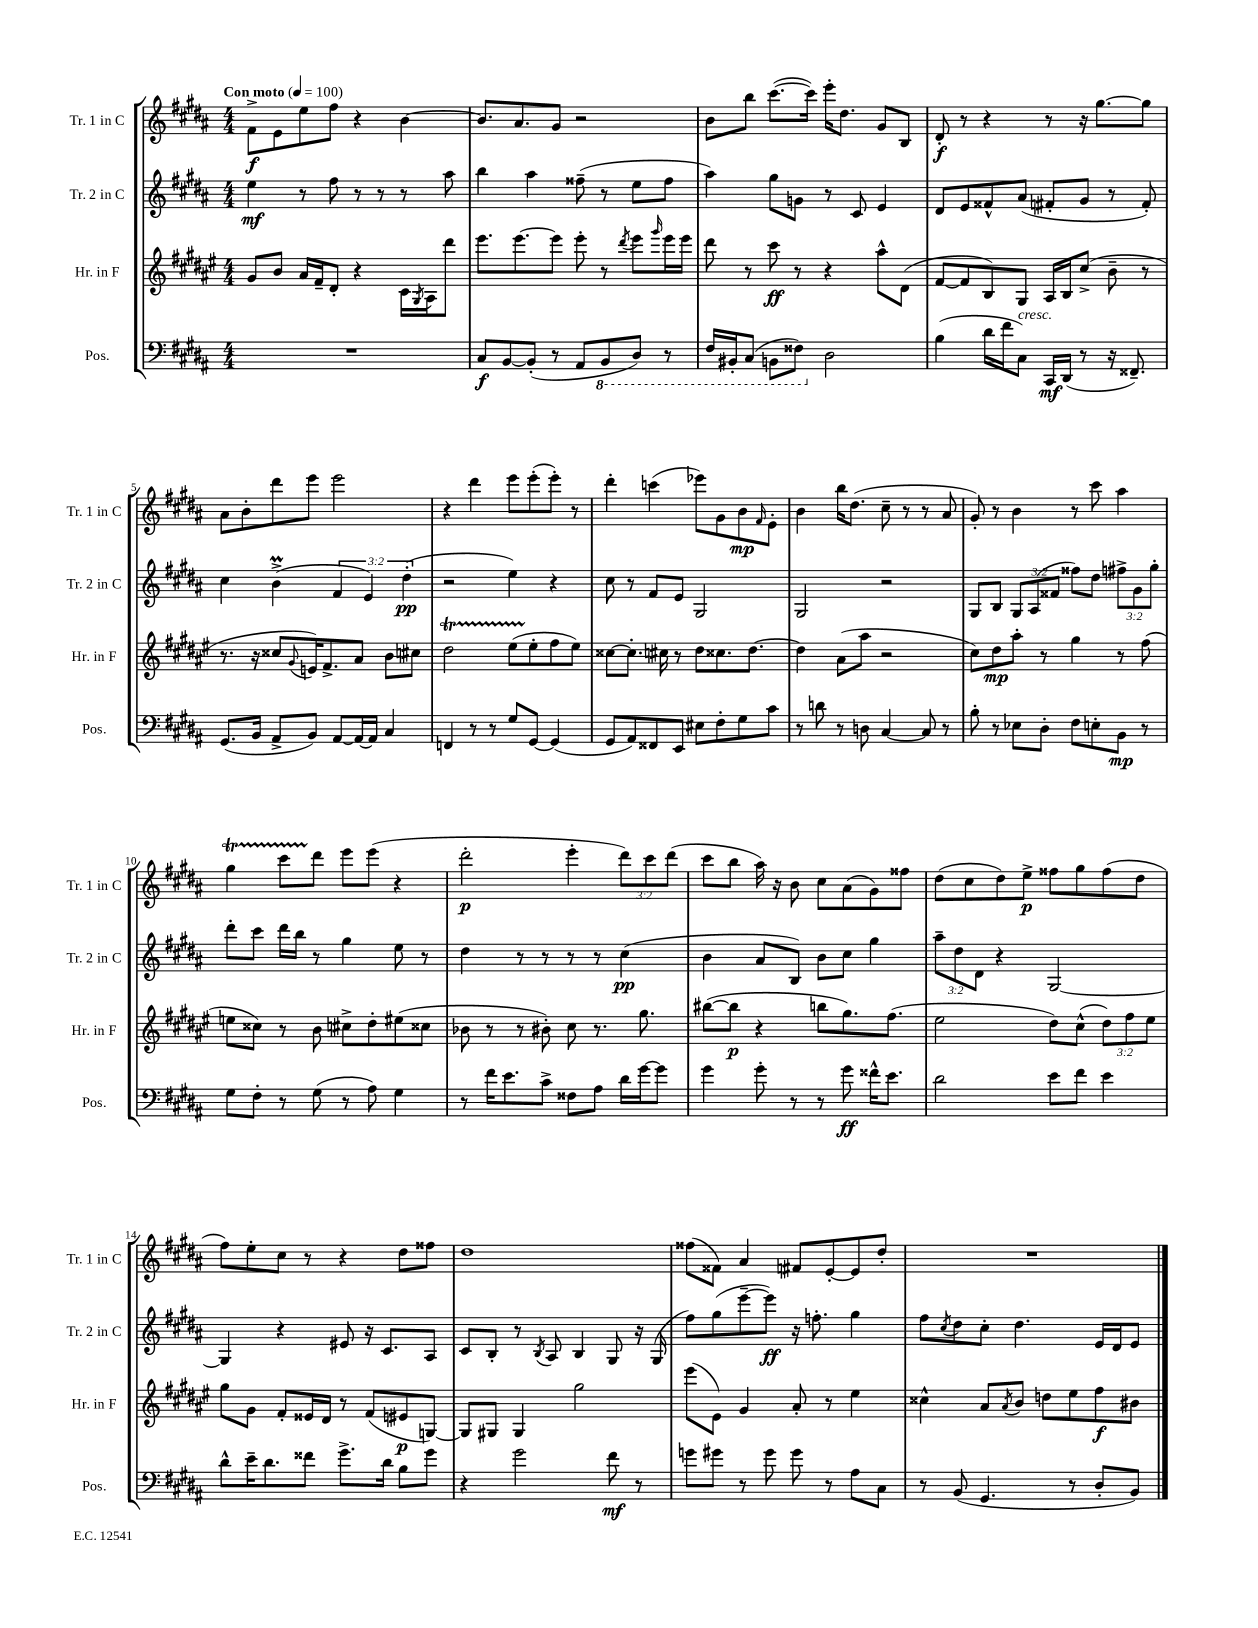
<<
\new StaffGroup <<
\new Staff = "s0" \with { instrumentName = "Tr. 1 in C" shortInstrumentName = "Tr. 1 in C" } {
    \clef treble \key b \major \numericTimeSignature \time 4/4 \override Staff.TupletNumber.text = #tuplet-number::calc-fraction-text \tempo "Con moto" 4 = 100
    fis'8->\f e'8 e''8 fis''8 r4 b'4~ |
    b'8. ais'8. gis'8 r2 |
    b'8 b''8 cis'''8.~( cis'''16) e'''16-. dis''8. gis'8 b8 |
    dis'8-.\f r8 r4 r8 r16 gis''8.~ gis''8 |
    ais'8 b'8-. dis'''8 e'''8 e'''2 |
    r4 dis'''4 e'''8 e'''8-.( e'''8-.) r8 |
    dis'''4-. c'''4( ees'''8) gis'8 b'8\mp \grace { fis'16 } e'8-. |
    b'4 b''16 dis''8.( cis''8-- r8 r8 ais'8 |
    gis'8-.) r8 b'4 r8 cis'''8 ais''4 |
    gis''4\startTrillSpan cis'''8 dis'''8\stopTrillSpan e'''8 e'''8( r4 |
    dis'''2-.\p e'''4-. \tuplet 3/2 { dis'''8) cis'''8 dis'''8( } |
    cis'''8 b''8 ais''16) r16 b'8 cis''8 ais'8( gis'8) fisis''8 |
    dis''8( cis''8 dis''8) e''8->\p fisis''8 gis''8 fisis''8( dis''8 |
    fis''8) e''8-. cis''8 r8 r4 dis''8 fisis''8 |
    dis''1 |
    fisis''8( fisis'8) ais'4 fis'8 e'8~-. e'8 dis''8-. |
    R1 \bar "|." |
}
\new Staff = "s1" \with { instrumentName = "Tr. 2 in C" shortInstrumentName = "Tr. 2 in C" } {
    \clef treble \key b \major \numericTimeSignature \time 4/4 \override Staff.TupletNumber.text = #tuplet-number::calc-fraction-text
    e''4\mf r8 fis''8 r8 r8 r8 ais''8 |
    b''4 ais''4 fisis''8--( r8 e''8 fisis''8 |
    ais''4) gis''8 g'8 r8 cis'8 e'4 |
    dis'8 e'8 fisis'8-^ ais'8( fis'8-. gis'8 r8 fis'8-.) |
    cis''4 b'4->\prall( \tuplet 3/2 { fis'4 e'4) dis''4-.\pp( } |
    r2 e''4) r4 |
    cis''8 r8 fis'8 e'8 gis2 |
    gis2 r2 |
    gis8 b8 \tuplet 3/2 { gis8 ais8( fisis'8 } fisis''8) dis''8 \tuplet 3/2 { fis''8-> gis'8 gis''8-. } |
    dis'''8-. cis'''8 dis'''16 b''16 r8 gis''4 e''8 r8 |
    dis''4 r8 r8 r8 r8 cis''4\pp( |
    b'4 ais'8 b8) b'8 cis''8 gis''4 |
    \tuplet 3/2 { ais''8-- dis''8 dis'8 } r4 gis2~ |
    gis4 r4 eis'8 r16 cis'8. ais8 |
    cis'8 b8-. r8 \acciaccatura { b8 } ais8 b4 gis8 r16 gis16( |
    fis''8) gis''8( e'''8~-- e'''8\ff) r16 f''8.-. gis''4 |
    fis''8 \acciaccatura { cis''8 } dis''8 cis''8-. dis''4. e'16 dis'16 e'8 \bar "|." |
}
\new Staff = "s2" \with { instrumentName = "Hr. in F" shortInstrumentName = "Hr. in F" } {
    \clef treble \key fis \major \numericTimeSignature \time 4/4 \override Staff.TupletNumber.text = #tuplet-number::calc-fraction-text
    gis'8 b'8 ais'16 fis'16-- dis'8-. r4 cis'16 \acciaccatura { gis8 } ais16 dis'''8 |
    eis'''8. eis'''8.~ eis'''8 eis'''8-. r8 \acciaccatura { dis'''8 } eis'''8 \grace { gis'''16 } eis'''16 eis'''16 |
    dis'''8 r8 cis'''8\ff r8 r4 ais''8-^ dis'8( |
    fis'8~ fis'8 b8) gis8 ais16 b16 cis''8->( b'8-- r8 |
    r8. r16 cisis''8 \appoggiatura { gis'8 } e'16) fis'8.-> ais'8 b'8 cis''8 |
    dis''2\startTrillSpan eis''8( eis''8-.\stopTrillSpan fis''8 eis''8) |
    cisis''8~ cisis''8.-. cis''16 r8 dis''8 cisis''8. dis''8.~ |
    dis''4 ais'8( ais''8 r2 |
    cis''8) dis''8\mp ais''8-. r8 gis''4 r8 fis''8( |
    e''8 cisis''8) r8 b'8 cis''8-> dis''8-. eis''8( cisis''8 |
    bes'8 r8 r8 bis'8-.) cis''8 r8. gis''8. |
    bis''8~( bis''8\p r4 b''8 gis''8.) fis''8.( |
    eis''2 dis''8) cis''8-^( \tuplet 3/2 { dis''8) fis''8 eis''8 } |
    gis''8 gis'8 fis'8-. eisis'16 dis'16 r8 fis'8( eis'8\p g8~) |
    g8 gis8 gis4 gis''2 |
    eis'''8( eis'8) gis'4 ais'8-. r8 eis''4 |
    cisis''4-^ ais'8 \acciaccatura { ais'8 } b'8 d''8 eis''8 fis''8\f bis'8 \bar "|." |
}
\new Staff = "s3" \with { instrumentName = "Pos." shortInstrumentName = "Pos." } {
    \clef bass \key b \major \numericTimeSignature \time 4/4
    R1 |
    cis8\f b,8~ b,8-.( r8 ais,8 \ottava #-1 b,,8 dis,8) r8 |
    fis,16 bis,,16-. cis,8( b,,8 fisis,8) \ottava #0 dis2 |
    b4( dis'16 fis'16 cis8^\markup { \italic "cresc." }) cis,16\mf dis,16( r8 r16 fisis,8.--) |
    gis,8.( b,16 ais,8-> b,8) ais,8~ ais,16~ ais,16 cis4 |
    f,4 r8 r8 gis8 gis,8~ gis,4( |
    gis,8 ais,8) fisis,8 e,8 eis8 fis8-. gis8 cis'8 |
    r8 d'8 r8 d8 cis4~ cis8 r8 |
    b8-. r8 ees8 dis8-. fis8 e8-. b,8\mp r8 |
    gis8 fis8-. r8 gis8( r8 ais8) gis4 |
    r8 fis'16 e'8. cis'8-> fisis8 ais8 dis'16 gis'16~ gis'8 |
    gis'4 gis'8-. r8 r8 gis'8\ff fisis'16-^ e'8. |
    dis'2 e'8 fis'8 e'4 |
    dis'8-^ e'16-- dis'8. fisis'8 gis'8.-> dis'16 b8 gis'8 |
    r4 gis'2 fis'8\mf r8 |
    g'8 gis'8 r8 gis'8 gis'8 r8 ais8 cis8 |
    r8 b,8( gis,4. r8 dis8-. b,8) \bar "|." |
}
>>
>>
